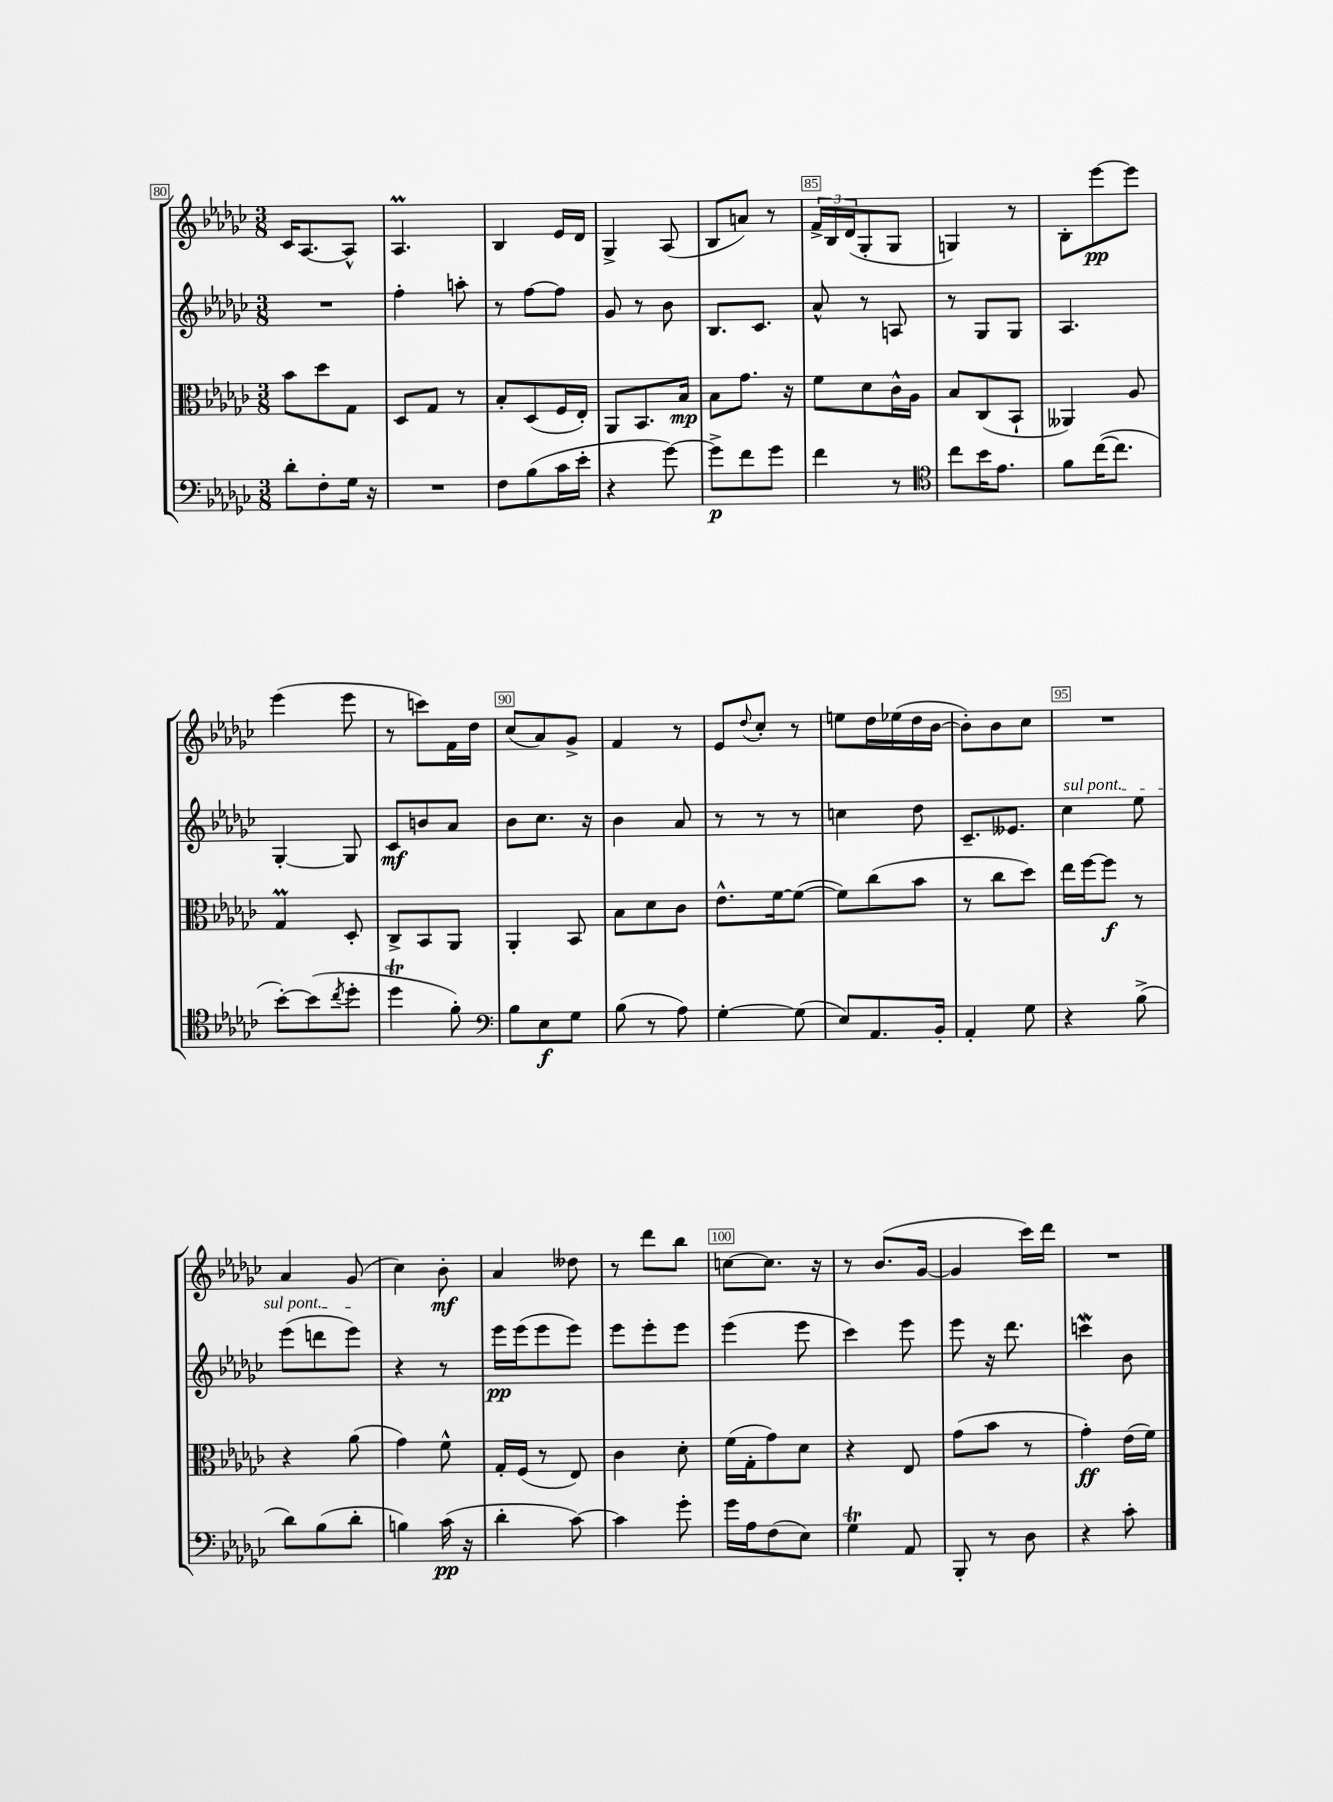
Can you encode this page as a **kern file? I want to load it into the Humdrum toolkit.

**kern	**dynam	**kern	**dynam	**kern	**dynam	**kern	**dynam
*part4	*part4	*part3	*part3	*part2	*part2	*part1	*part1
*staff4	*staff4	*staff3	*staff3	*staff2	*staff2	*staff1	*staff1
*clefF4	*	*clefC3	*	*clefG2	*	*clefG2	*
*k[b-e-a-d-g-c-]	*	*k[b-e-a-d-g-c-]	*	*k[b-e-a-d-g-c-]	*	*k[b-e-a-d-g-c-]	*
*M3/8	*	*M3/8	*	*M3/8	*	*M3/8	*
=80	=80	=80	=80	=80	=80	=80	=80
8d-'\L	.	8b-\L	.	4.r	.	16c-/KL	.
.	.	.	.	.	.	[8.A-/	.
8F'\	.	8dd-\	.	.	.	.	.
16G-\Jk	.	8G-\J	.	.	.	8A-^^/J]	.
16r	.	.	.	.	.	.	.
=81	=81	=81	=81	=81	=81	=81	=81
4.r	.	8D-/L	.	4ff'\	.	4.A-M/	.
.	.	8G-/J	.	.	.	.	.
.	.	8r	.	8aan'\	.	.	.
=82	=82	=82	=82	=82	=82	=82	=82
8F\L	.	8B-'/L	.	8r	.	4B-/	.
(8B-\	.	(8D-/	.	[8ff\L	.	.	.
16c-\L	.	16F/L	.	8ff\J]	.	16e-/LL	.
16e-'\JJ	.	16E-'/JJ)	.	.	.	16d-/JJ	.
=83	=83	=83	=83	=83	=83	=83	=83
4r	.	8AA-/L	.	8g-/	.	4G-^/	.
.	.	8.BB-/	.	8r	.	.	.
[8g-\)	.	.	.	8b-\	.	(8A-/	.
.	.	16B-/Jk	mp	.	.	.	.
=84	=84	=84	=84	=84	=84	=84	=84
8g-^\L]	p	8B-\L	.	8.B-/L	.	8B-/L	.
8f\	.	8.g-\J	.	.	.	8an/J)	.
.	.	.	.	8.c-/J	.	.	.
8g-\J	.	.	.	.	.	8r	.
.	.	16r	.	.	.	.	.
=85	=85	=85	=85	=85	=85	=85	=85
4f\	.	8f\L	.	8a-^^/	.	24f^/LL	.
.	.	.	.	.	.	24B-/	.
.	.	.	.	.	.	(24d-/J	.
.	.	8d-\	.	8r	.	8G-'/	.
8r	.	16c-^^\L	.	8An/	.	8G-/J	.
.	.	16A-\JJ	.	.	.	.	.
=86	=86	=86	=86	=86	=86	=86	=86
*clefC4	*	*	*	*	*	*	*
8cc-\L	.	8B-/L	.	8r	.	4Gn/)	.
16b-\K	.	(8C-/	.	8G-/L	.	.	.
8.e-\J	.	.	.	.	.	.	.
.	.	8BB-`/J	.	8G-/J	.	8r	.
=87	=87	=87	=87	=87	=87	=87	=87
8f\L	.	4AA--X/)	.	4.A-/	.	8B-'\L	.
([16cc-\K	.	.	.	.	.	[8eee-\	pp
8.cc-\J]	.	.	.	.	.	.	.
.	.	8A-/	.	.	.	8eee-\J]	.
!!LO:LB:g=z
=88	=88	=88	=88	=88	=88	=88	=88
[8b-'\L)	.	4G-M/	.	[4G-'/	.	(4eee-\	.
(8b-\]	.	.	.	.	.	.	.
8qcc-/	.	.	.	.	.	.	.
8dd-'\J	.	8D-'/	.	8G-/]	.	8eee-\	.
=89	=89	=89	=89	=89	=89	=89	=89
4dd-T\	.	8C-^/L	.	8c-/L	mf	8r	.
.	.	8BB-/	.	8bn/	.	8cccn\L)	.
8f'\)	.	8AA-/J	.	8a-/J	.	16f\L	.
.	.	.	.	.	.	16dd-\JJ	.
=90	=90	=90	=90	=90	=90	=90	=90
*clefF4	*	*	*	*	*	*	*
8B-\L	.	4AA-'/	.	8b-\L	.	(8cc-/L	.
8E-\	f	.	.	8.cc-\J	.	8a-/)	.
8G-\J	.	8BB-/	.	.	.	8g-^/J	.
.	.	.	.	16r	.	.	.
=91	=91	=91	=91	=91	=91	=91	=91
(8B-\	.	8B-\L	.	4b-\	.	4f/	.
8r	.	8d-\	.	.	.	.	.
8A-\)	.	8c-\J	.	8a-/	.	8r	.
=92	=92	=92	=92	=92	=92	=92	=92
[4G-'\	.	8.e-^^\L	.	8r	.	8e-/L	.
.	.	.	.	.	.	8qqdd-/	.
.	.	.	.	8r	.	8cc-'/J	.
.	.	[16f\k	.	.	.	.	.
(8G-\]	.	(8f\J_	.	8r	.	8r	.
=93	=93	=93	=93	=93	=93	=93	=93
8E-/L)	.	8f\L])	.	4ccn\	.	8een\L	.
8.AA-/	.	(8cc-\	.	.	.	16dd-\L	.
.	.	.	.	.	.	(16ee-X\	.
.	.	8b-\J	.	8dd-\	.	16dd-\	.
16BB-'/Jk	.	.	.	.	.	[16b-\JJ	.
=94	=94	=94	=94	=94	=94	=94	=94
4AA-'/	.	8r	.	8.c-~/L	.	8b-'\L])	.
.	.	8cc-\L	.	.	.	8b-\	.
.	.	.	.	8.e--X/J	.	.	.
8G-\	.	8dd-\J)	.	.	.	8cc-\J	.
=95	=95	=95	=95	=95	=95	=95	=95
!	!	!	!	!LO:TX:a:i:t=sul pont.	!	!	!
4r	.	16ee-\LL	.	4cc-\	.	4.r	.
.	.	[16ff\J	.	.	.	.	.
.	.	8ff\J]	f	.	.	.	.
(8B-^\	.	8r	.	8ee-\	.	.	.
!!LO:LB:g=z
=96	=96	=96	=96	=96	=96	=96	=96
8d-\L)	.	4r	.	(8eee-\L	.	4a-/	.
(8B-\	.	.	.	8dddn\	.	.	.
8d-'\J	.	(8a-\	.	8eee-\J)	.	(8g-/	.
=97	=97	=97	=97	=97	=97	=97	=97
4Bn\)	.	4g-\)	.	4r	.	4cc-\)	.
(16c-\	pp	8f^^\	.	8r	.	8b-'\	mf
16r	.	.	.	.	.	.	.
=98	=98	=98	=98	=98	=98	=98	=98
4d-'\	.	16G-'/LL	.	16eee-\LL	pp	4a-/	.
.	.	(16F/JJ	.	(16eee-\J	.	.	.
.	.	8r	.	8eee-\	.	.	.
[8c-\)	.	8E-/)	.	8eee-\J)	.	8dd--X\	.
=99	=99	=99	=99	=99	=99	=99	=99
4c-\]	.	4c-\	.	8eee-\L	.	8r	.
.	.	.	.	8eee-'\	.	8ddd-\L	.
8g-'\	.	8d-'\	.	8eee-\J	.	8bb-\J	.
=100	=100	=100	=100	=100	=100	=100	=100
16g-\LL	.	(16f\LL	.	(4eee-\	.	[8ccn\L	.
16A-\J	.	16G-'\J	.	.	.	.	.
(8F\	.	8g-\)	.	.	.	8.cc\J]	.
8E-\J)	.	8d-\J	.	8eee-\	.	.	.
.	.	.	.	.	.	16r	.
=101	=101	=101	=101	=101	=101	=101	=101
4G-T\	.	4r	.	4ccc-\)	.	8r	.
.	.	.	.	.	.	(8.b-/L	.
8AA-/	.	8E-/	.	8eee-\	.	.	.
.	.	.	.	.	.	[16g-/Jk	.
=102	=102	=102	=102	=102	=102	=102	=102
8BBB-'/	.	(8g-\L	.	8eee-\	.	4g-/]	.
8r	.	8b-\J	.	16r	.	.	.
.	.	.	.	8.ddd-\	.	.	.
8D-\	.	8r	.	.	.	16ccc-\LL)	.
.	.	.	.	.	.	16ddd-\JJ	.
=103	=103	=103	=103	=103	=103	=103	=103
4r	.	4g-'\)	ff	4cccnW\	.	4.r	.
8c-'\	.	(16e-\LL	.	8b-\	.	.	.
.	.	16f\JJ)	.	.	.	.	.
==	==	==	==	==	==	==	==
*-	*-	*-	*-	*-	*-	*-	*-
